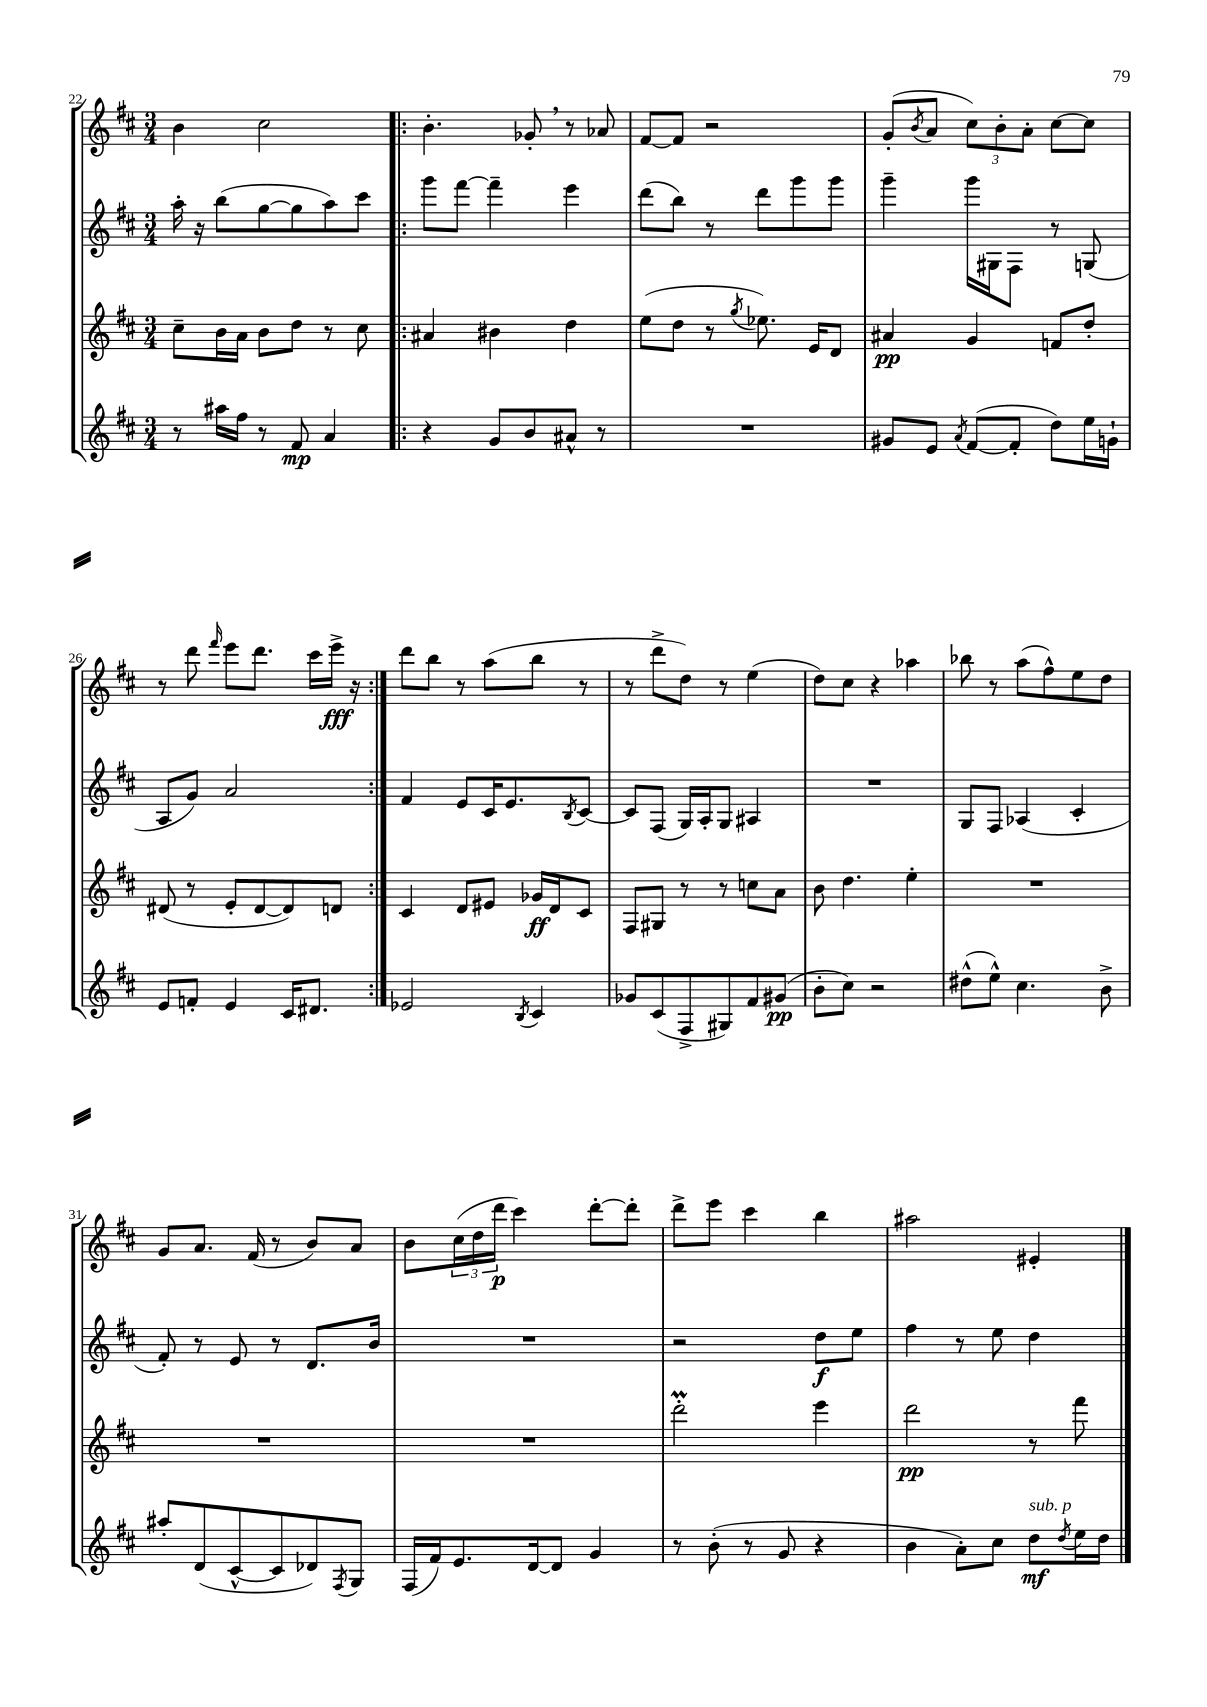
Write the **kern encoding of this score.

**kern	**kern	**kern	**kern
*staff4	*staff3	*staff2	*staff1
*clefG2	*clefG2	*clefG2	*clefG2
*k[f#c#]	*k[f#c#]	*k[f#c#]	*k[f#c#]
*M3/4	*M3/4	*M3/4	*M3/4
8r	8cc#~\L	16aa'\	4b\
.	.	16r	.
16aa#\LL	16b\L	(8bb\L	.
16ff#\JJ	16a\JJ	.	.
8r	8b\L	[8gg\	2cc#\
8f#/	8dd\J	8gg\]	.
4a/	8r	8aa\)	.
.	8cc#\	8ccc#\J	.
=!|:	=!|:	=!|:	=!|:
4r	4a#/	8ggg\L	4.b'\
.	.	[8fff#\J	.
8g/L	4b#\	4fff#~\]	.
8b/	.	.	8g-'/
8a#^^/J	4dd\	4eee\	8r
8r	.	.	8a-/
=	=	=	=
2.r	(8ee\L	(8ddd\L	[8f#/L
.	8dd\J	8bb\J)	8f#/]J
.	8r	8r	2r
.	8qgg/	.	.
.	8.ee-\)	8ddd\L	.
.	.	8ggg\	.
.	16e/LK	.	.
.	8d/J	8ggg\J	.
=	=	=	=
8g#/L	4a#/	4ggg~\	(8g'/L
.	.	.	8qb/
8e/J	.	.	8a/J
8qa/	.	.	.
([8f#/L	4g/	16ggg\LL	12cc#\L)
.	.	16G#\J	.
.	.	.	12b'\
8f#'/]J	.	8F#\J	.
.	.	.	12a'\J
8dd\L)	8f/L	8r	[8cc#\L
16ee\L	8dd'/J	(8G/	8cc#\]J
16g`\JJ	.	.	.
=	=	=	=
8e/L	(8d#/	8A/L	8r
8f'/J	8r	8g/J)	8ddd\
.	.	.	16qqfff#/
4e/	8e'/L	2a/	8eee\L
.	[8d#/	.	8.ddd\J
16c#/LK	8d#/])	.	.
8.d#/J	.	.	16ccc#\LL
.	8d/J	.	16eee^\JJ
.	.	.	16r
=:|!	=:|!	=:|!	=:|!
2e-/	4c#/	4f#/	8ddd\L
.	.	.	8bb\J
.	8d/L	8e/L	8r
.	8e#/J	16c#/K	(8aa\L
.	.	8.e/	.
8qB/	.	.	.
4c#/	16g-/LL	.	8bb\J
.	16d/J	.	.
.	.	8qB/	.
.	8c#/J	[8c#/J	8r
=	=	=	=
8g-/L	8F#/L	8c#/]L	8r
(8c#/	8G#/J	(8F#/J	8ddd^\L
8F#^/	8r	16G/LL)	8dd\J)
.	.	16A'/J	.
8G#/)	8r	8G/J	8r
8f#/	8cc\L	4A#/	(4ee\
(8g#/J	8a\J	.	.
=	=	=	=
8b'\L	8b\	2.r	8dd\L)
8cc#\J)	4.dd\	.	8cc#\J
2r	.	.	4r
.	4ee'\	.	4aa-\
=	=	=	=
(8dd#^^\L	2.r	8G/L	8bb-\
8ee^^\J)	.	8F#/J	8r
4.cc#\	.	(4A-/	(8aa\L
.	.	.	8ff#^^\)
.	.	4c#'/	8ee\
8b^\	.	.	8dd\J
=	=	=	=
8aa#'/L	2.r	8f#'/)	8g/L
(8d/	.	8r	8.a/J
[8c#^^/	.	8e/	.
.	.	.	(16f#/
8c#/]	.	8r	8r
8d-/)	.	8.d/L	8b/L)
8qF#/	.	.	.
8G/J	.	.	8a/J
.	.	16b/Jk	.
=	=	=	=
(16F#/LL	2.r	2.r	8b\L
16f#/J)	.	.	.
8.e/	.	.	(24cc#\L
.	.	.	24dd\
.	.	.	24ddd\JJ
.	.	.	4ccc#\)
[16d/k	.	.	.
8d/]J	.	.	.
4g/	.	.	[8ddd'\L
.	.	.	8ddd'\]J
=	=	=	=
8r	2ddd'\	2r	8ddd^\L
(8b'\	.	.	8eee\J
8r	.	.	4ccc#\
8g/	.	.	.
4r	4eee\	8dd\L	4bb\
.	.	8ee\J	.
=	=	=	=
4b\	2ddd\	4ff#\	2aa#\
8a'\L)	.	8r	.
8cc#\J	.	8ee\	.
8dd\L	8r	4dd\	4e#'/
8qdd/	.	.	.
16ee\L	8fff#\	.	.
16dd\JJ	.	.	.
==	==	==	==
*-	*-	*-	*-
